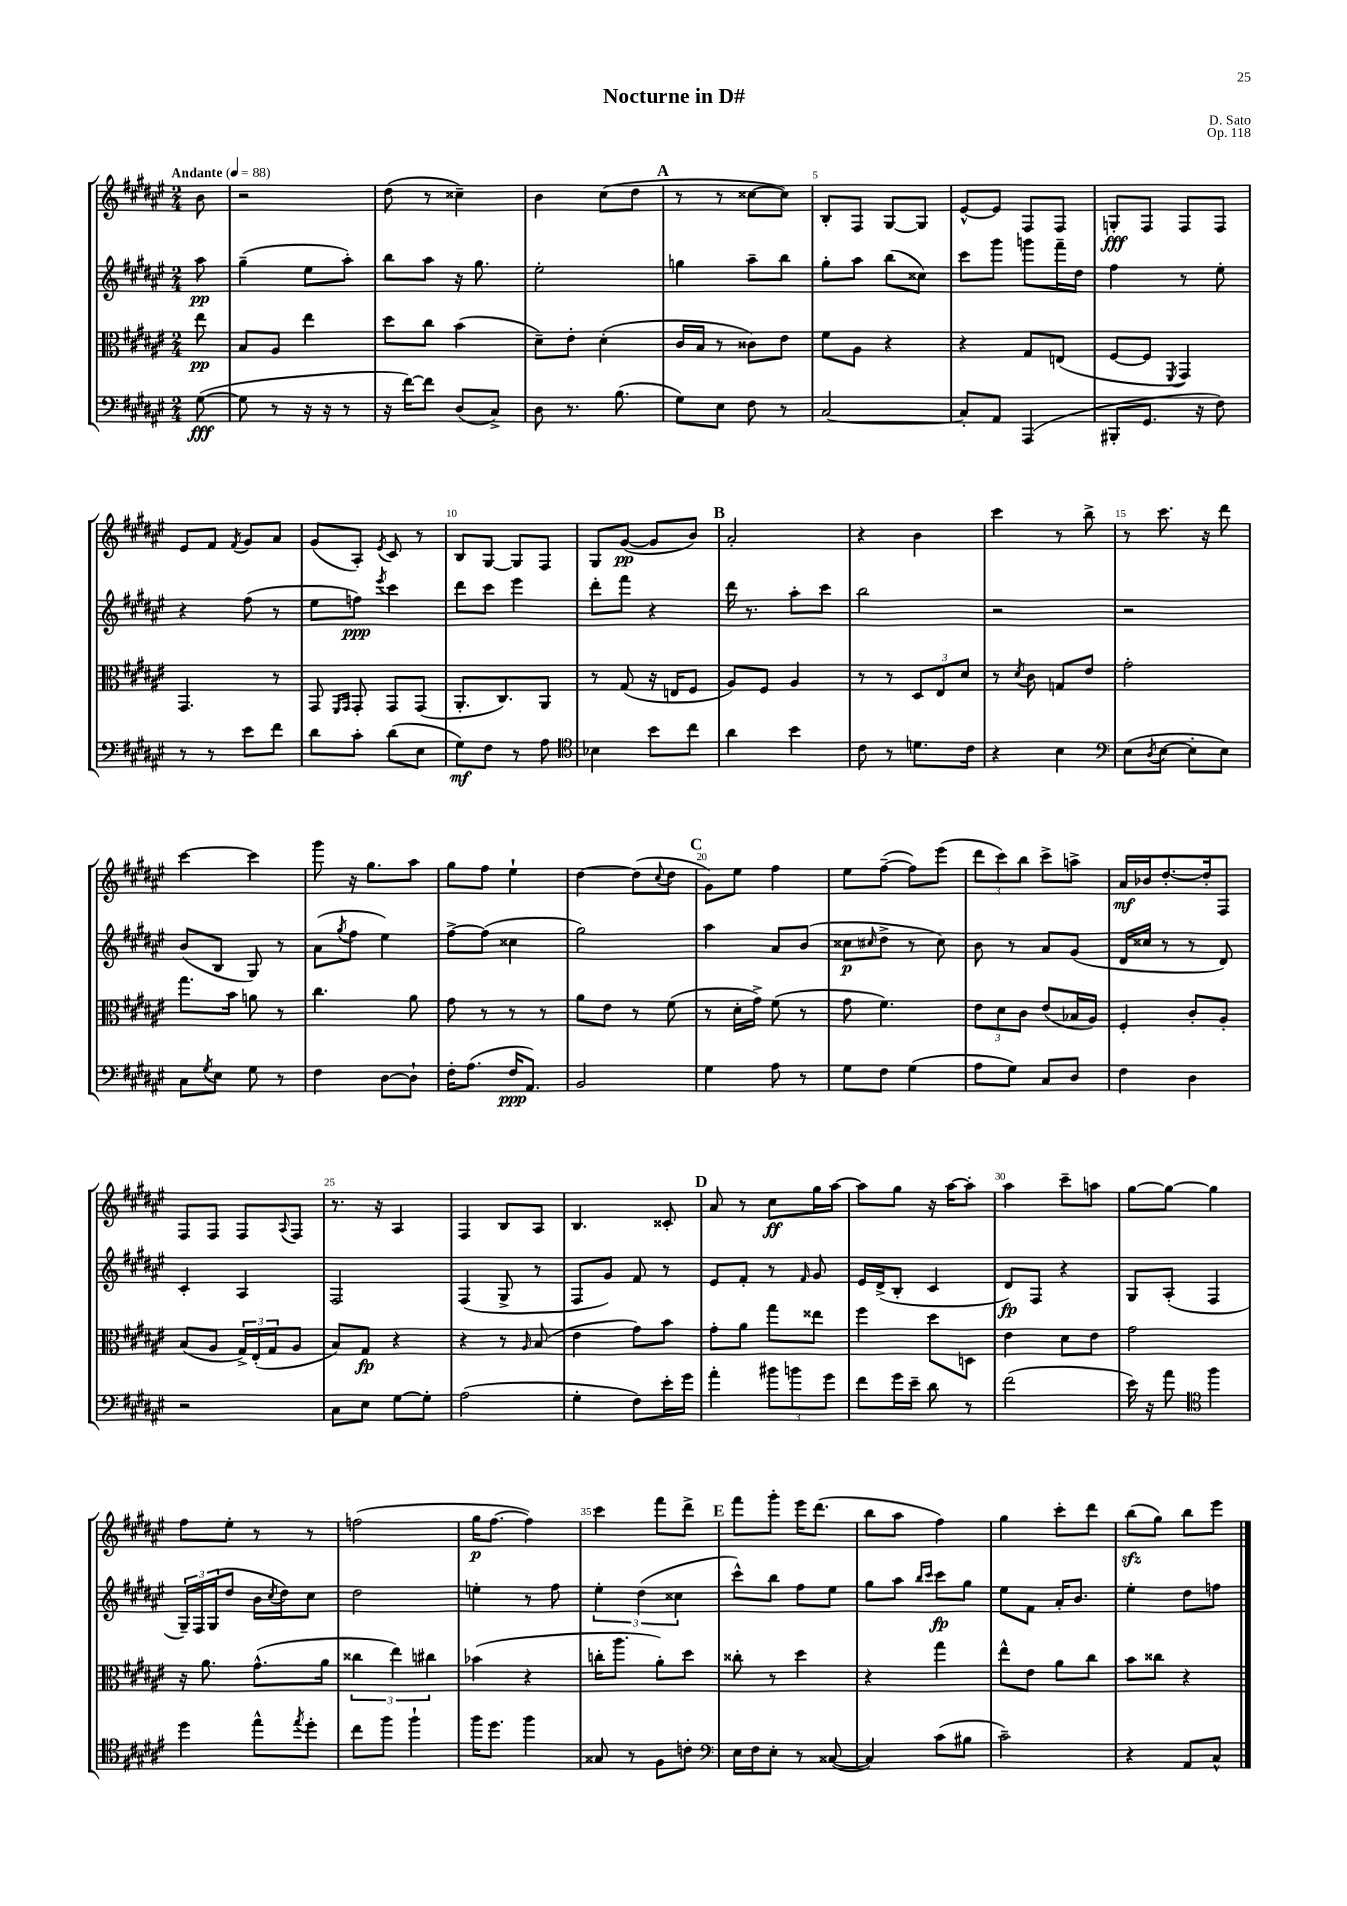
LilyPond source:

\header { title = "Nocturne in D#" composer = "D. Sato" opus = "Op. 118" }
<<
\new StaffGroup <<
\new Staff = "s0" {
    \clef treble \key fis \major \numericTimeSignature \time 2/4 \partial 8 \tempo "Andante" 4 = 88
    b'8 |
    r2 |
    dis''8( r8 cisis''4--) |
    b'4 cis''8( dis''8 |
    \mark \markup { \bold "A" } r8 r8 cisis''8~ cisis''8) |
    b8-. fis8 gis8~ gis8 |
    eis'8~-^ eis'8 fis8 fis8 |
    g8-.\fff fis8 fis8 fis8 |
    eis'8 fis'8 \acciaccatura { fis'8 } gis'8 ais'8 |
    gis'8( ais8-.) \acciaccatura { eis'8 } cis'8 r8 |
    b8 gis8~ gis8 fis8 |
    gis8 gis'8~\pp( gis'8 b'8) |
    \mark \markup { \bold "B" } ais'2-. |
    r4 b'4 |
    cis'''4 r8 b''8-> |
    r8 cis'''8. r16 dis'''8 |
    cis'''4~ cis'''4 |
    gis'''8 r16 gis''8. ais''8 |
    gis''8 fis''8 eis''4-! |
    dis''4~ dis''8( \appoggiatura { cis''8 } dis''8 |
    \mark \markup { \bold "C" } gis'8) eis''8 fis''4 |
    eis''8 fis''8~--( fis''8) eis'''8( |
    \tuplet 3/2 { dis'''8 cis'''8) b''8 } cis'''8-> a''8-> |
    ais'16\mf bes'16 dis''8.~-. dis''16-. fis8 |
    fis8 fis8 fis8 \appoggiatura { ais8 } fis8 |
    r8. r16 ais4 |
    fis4 b8 ais8 |
    b4. cisis'8-. |
    \mark \markup { \bold "D" } ais'8 r8 cis''8\ff gis''16 ais''16~ |
    ais''8 gis''8 r16 ais''16~ ais''8-. |
    ais''4 cis'''8-- a''8 |
    gis''8~ gis''8~ gis''4 |
    fis''8 eis''8-. r8 r8 |
    f''2( |
    gis''16\p fis''8.~ fis''4) |
    cis'''4 fis'''8 dis'''8-> |
    \mark \markup { \bold "E" } fis'''8 gis'''8-. eis'''16 dis'''8.( |
    b''8 ais''8 fis''4) |
    gis''4 cis'''8-. dis'''8 |
    b''8\sfz( gis''8) b''8 eis'''8 \bar "|." |
}
\new Staff = "s1" {
    \clef treble \key fis \major \numericTimeSignature \time 2/4 \partial 8
    ais''8\pp |
    gis''4--( eis''8 ais''8-.) |
    b''8 ais''8 r16 gis''8. |
    eis''2-. |
    \mark \markup { \bold "A" } g''4 ais''8-- b''8 |
    gis''8-. ais''8 b''8( cisis''8) |
    cis'''8 gis'''8 g'''8 fis'''16-- dis''16 |
    fis''4 r8 eis''8-. |
    r4 fis''8( r8 |
    eis''8 f''8\ppp) \acciaccatura { eis'''8 } cis'''4 |
    dis'''8 cis'''8 eis'''4 |
    dis'''8-. fis'''8 r4 |
    \mark \markup { \bold "B" } dis'''16 r8. ais''8-. cis'''8 |
    b''2 |
    r2 |
    r2 |
    b'8( b8 gis8) r8 |
    ais'8( \acciaccatura { gis''8 } fis''8 eis''4) |
    fis''8~-> fis''8( cisis''4 |
    gis''2) |
    \mark \markup { \bold "C" } ais''4 ais'8 b'8( |
    cisis''8\p \grace { cis''16 } dis''8-> r8 cis''8) |
    b'8 r8 ais'8 gis'8( |
    dis'16 cisis''16 r8 r8 dis'8) |
    cis'4-. ais4 |
    fis2 |
    fis4( gis8-> r8 |
    fis8 gis'8) fis'8 r8 |
    \mark \markup { \bold "D" } eis'8 fis'8-. r8 \grace { fis'16 } gis'8 |
    eis'16 dis'16->( b8-. cis'4 |
    dis'8\fp) fis8 r4 |
    gis8 ais8-.( fis4 |
    \tuplet 3/2 { gis16--) fis16 gis16( } dis''8 b'16 \acciaccatura { cis''8 } dis''16) cis''8 |
    dis''2 |
    e''4-. r8 fis''8 |
    \tuplet 3/2 { eis''4-. dis''4( cisis''4 } |
    \mark \markup { \bold "E" } cis'''8-^) b''8 fis''8 eis''8 |
    gis''8 ais''8 \grace { b''16 cis'''16 } cis'''8\fp gis''8 |
    eis''8 fis'8 ais'16-. b'8. |
    eis''4-. dis''8 f''8 \bar "|." |
}
\new Staff = "s2" {
    \clef alto \key fis \major \numericTimeSignature \time 2/4 \partial 8
    eis''8\pp |
    b8 ais8 eis''4 |
    dis''8 cis''8 b'4( |
    dis'8--) eis'8-. dis'4-.( |
    \mark \markup { \bold "A" } cis'16 b16 r8 cisis'8) eis'8 |
    fis'8 ais8 r4 |
    r4 gis8 e8( |
    fis8~ fis8 \acciaccatura { fis,8 } gis,4) |
    gis,4. r8 |
    gis,8 \grace { fis,16 gis,16 } gis,8-. gis,8 gis,8( |
    ais,8.-. cis8.) ais,8 |
    r8 gis8( r16 e16 fis8 |
    \mark \markup { \bold "B" } ais8) fis8 ais4 |
    r8 r8 \tuplet 3/2 { dis8 eis8 dis'8 } |
    r8 \acciaccatura { dis'8 } cis'8 g8 eis'8 |
    gis'2-. |
    gis''8. b'16 a'8 r8 |
    cis''4. ais'8 |
    gis'8 r8 r8 r8 |
    ais'8 eis'8 r8 fis'8( |
    \mark \markup { \bold "C" } r8 dis'16-. gis'16->) fis'8( r8 |
    gis'8 fis'4.) |
    \tuplet 3/2 { eis'8 dis'8 cis'8 } eis'8( bes16 ais16) |
    fis4-. cis'8-. ais8-. |
    b8( ais8 \tuplet 3/2 { gis16->) eis16-.( gis16 } ais8 |
    b8) gis8\fp r4 |
    r4 r8 \grace { ais16 } b8( |
    eis'4 gis'8) b'8 |
    \mark \markup { \bold "D" } gis'8-. ais'8 gis''8 eisis''8 |
    fis''4 dis''8 d8 |
    eis'4 dis'8 eis'8 |
    gis'2 |
    r16 ais'8. gis'8.-^( ais'16 |
    \tuplet 3/2 { cisis''4 eis''4) cis''4 } |
    bes'4( r4 |
    c''16-. ais''8. ais'8-.) dis''8 |
    \mark \markup { \bold "E" } cisis''8-. r8 dis''4 |
    r4 gis''4 |
    eis''8-^ eis'8 ais'8 cis''8 |
    b'8 cisis''8 r4 \bar "|." |
}
\new Staff = "s3" {
    \clef bass \key fis \major \numericTimeSignature \time 2/4 \partial 8
    gis8~\fff( |
    gis8 r8 r16 r16 r8 |
    r16 fis'16~) fis'8 dis8( cis8->) |
    dis8 r8. b8.( |
    \mark \markup { \bold "A" } gis8) eis8 fis8 r8 |
    cis2~ |
    cis8-. ais,8 ais,,4( |
    bis,,8-. gis,8. r16 fis8) |
    r8 r8 eis'8 fis'8 |
    dis'8 cis'8-. dis'8( eis8 |
    gis8\mf) fis8 r8 ais8 |
    \clef tenor bes4 b'8 cis''8 |
    \mark \markup { \bold "B" } ais'4 b'4 |
    cis'8 r8 d'8. cis'16 |
    r4 b4 |
    \clef bass eis8( \acciaccatura { dis8 } eis8~ eis8-. eis8) |
    cis8 \acciaccatura { gis8 } eis8 gis8 r8 |
    fis4 dis8~ dis8-! |
    fis16-. ais8.( fis16\ppp ais,8.) |
    b,2 |
    \mark \markup { \bold "C" } gis4 ais8 r8 |
    gis8 fis8 gis4( |
    ais8 gis8) cis8 dis8 |
    fis4 dis4 |
    r2 |
    cis8 eis8 gis8~ gis8-. |
    ais2( |
    gis4-. fis8) eis'16-. gis'16 |
    \mark \markup { \bold "D" } ais'4-. \tuplet 3/2 { bis'8 b'8 gis'8 } |
    fis'8 gis'16 eis'16-- dis'8 r8 |
    fis'2( |
    eis'16) r16 ais'8 \clef tenor fis''4 |
    dis''4 eis''8-^ \acciaccatura { eis''8 } dis''8-. |
    cis''8 fis''8 fis''4-! |
    fis''16 dis''8. fis''4 |
    gisis8 r8 fis8 c'8-. |
    \mark \markup { \bold "E" } \clef bass eis16 fis16 eis8-. r8 cisis8~( |
    cisis4) cis'8( bis8 |
    cis'2--) |
    r4 ais,8 cis8-^ \bar "|." |
}
>>
>>
\layout { \context { \Score \override BarNumber.break-visibility = ##(#f #t #t) barNumberVisibility = #(every-nth-bar-number-visible 5) } }
